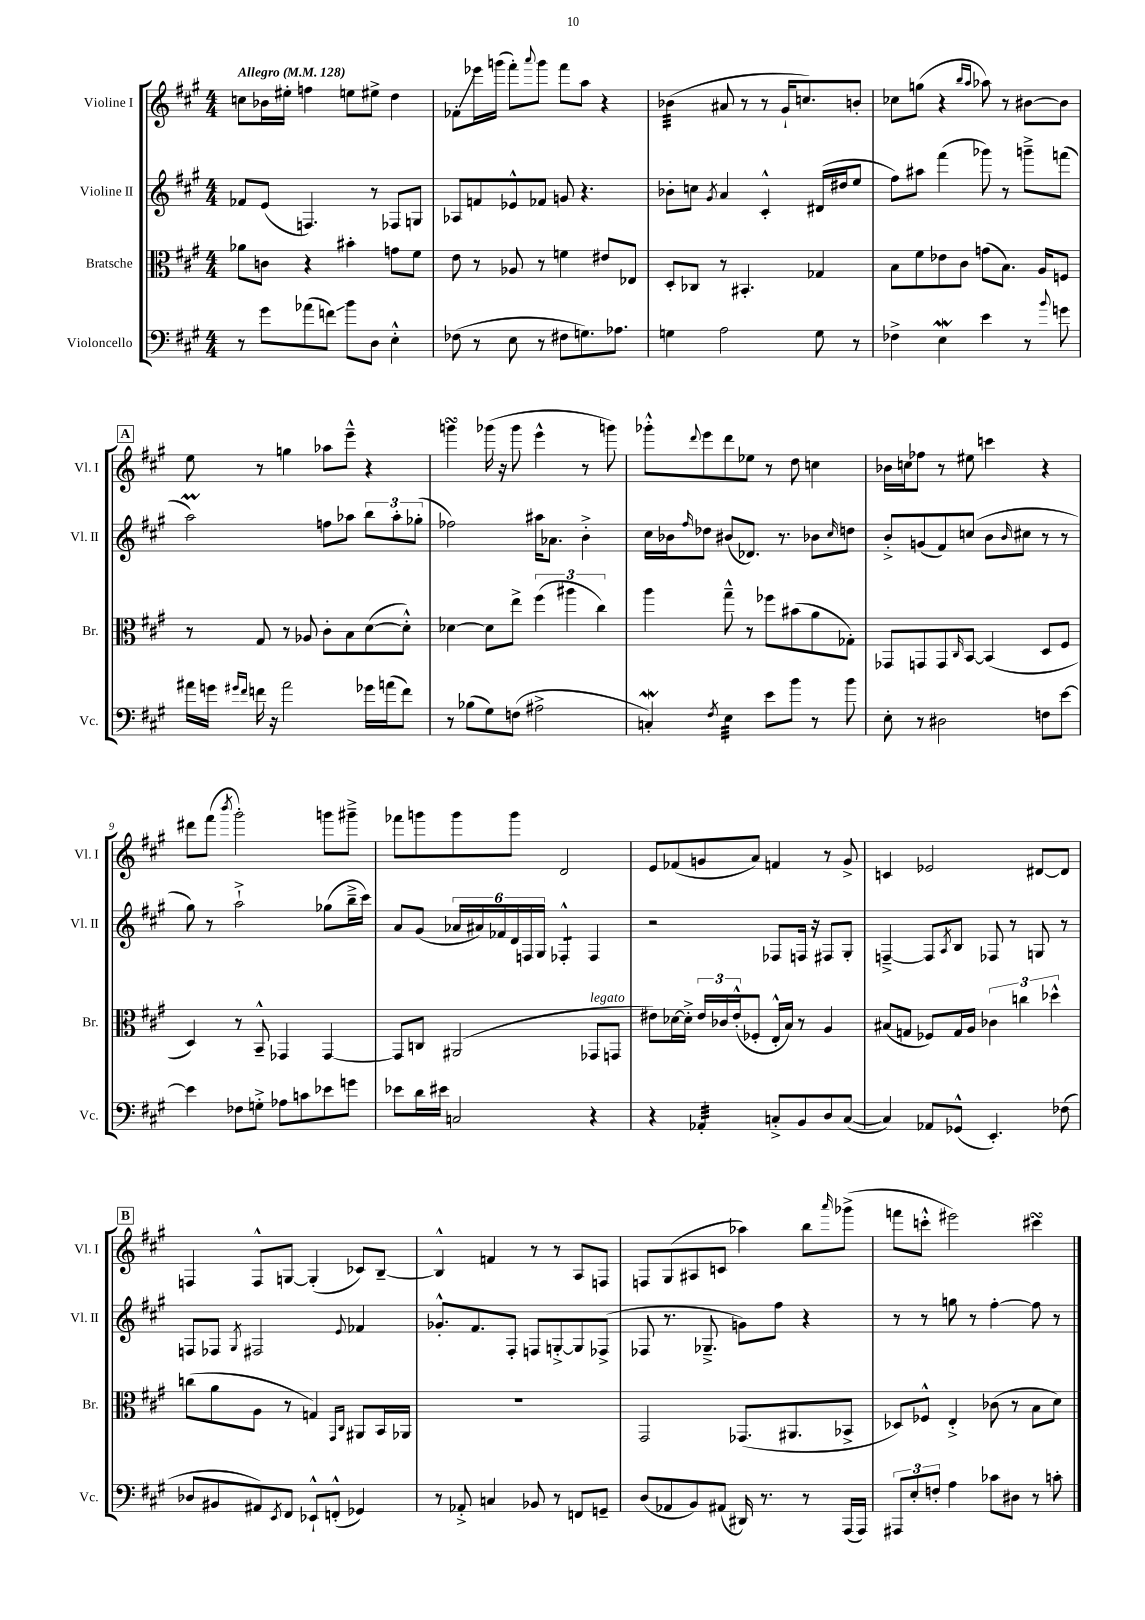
<<
\new StaffGroup <<
\new Staff = "s0" \with { instrumentName = "Violine I" shortInstrumentName = "Vl. I" } {
    \clef treble \key a \major \numericTimeSignature \time 4/4 \tempo "Allegro" 4 = 128
    c''8 bes'16 eis''16-. f''4 e''8 eis''8-> d''4 |
    fes'8-.\glissando ees'''16 g'''16( fis'''8-.) \appoggiatura { a'''8 } g'''8 fis'''8 a''8 r4 |
    bes'4:32( ais'8 r8 r8 gis'16-! c''8.) b'8-. |
    ces''8 g''8( r4 \grace { b''16 a''16 } aes''8) r8 bis'8~ bis'8 |
    \mark \markup { \box "A" } e''8 r8 g''4 aes''8 e'''8---^ r4 |
    g'''4\turn ges'''16( r16 ges'''8 e'''4-^ r8 g'''8) |
    ges'''8-.-^ \appoggiatura { d'''8 } e'''8 d'''8 ees''8 r8 d''8 c''4 |
    bes'16 c''16 fes''8 r8 eis''8 c'''4 r4 |
    dis'''8 fis'''8( \acciaccatura { b'''8 } gis'''2-.) g'''8 gis'''8---> |
    fes'''8 g'''8 g'''8 g'''8 d'2 |
    e'8 fes'8( g'8 a'8) f'4 r8 g'8-> |
    c'4 ees'2 dis'8~ dis'8 |
    \mark \markup { \box "B" } f4 f8-^ g8~ g4-.( ces'8) b8~-- |
    b4-^ f'4 r8 r8 a8 f8 |
    f8 gis8( ais8 c'8 aes''4) b''8 \grace { a'''16 } ges'''8->( |
    f'''8 c'''8-.-^ eis'''2) cis'''4\turn \bar "|." |
}
\new Staff = "s1" \with { instrumentName = "Violine II" shortInstrumentName = "Vl. II" } {
    \clef treble \key a \major \numericTimeSignature \time 4/4
    fes'8 e'8( f4.) r8 fes8 g8 |
    aes8 f'8 ees'8-^ fes'8 g'8 r4. |
    bes'8-. c''8 \acciaccatura { gis'8 } a'4 cis'4-.-^ dis'16( dis''16 e''8 |
    fis''8) ais''8 fis'''4( ges'''8) r8 g'''8---> f'''8( |
    \mark \markup { \box "A" } a''2\prall) f''8 aes''8 \tuplet 3/2 { b''8 aes''8-. ges''8-.( } |
    fes''2) ais''16 aes'8. b'4-.-> |
    cis''16 bes'16 \grace { fis''16 } des''8 bis'8( des'8.) r8. bes'8 \grace { cis''16 } d''8 |
    b'8-.-> g'8( fis'8) c''8( b'8 \grace { b'16 } cis''8 r8 r8 |
    gis''8) r8 a''2-!-> ges''8( b''16---> cis'''16) |
    a'8 gis'8( \tuplet 6/4 { aes'16 ais'16) fes'16 d'16 f16 gis16 } fes4:8-.-^ fes4 |
    r2 fes8 f16 r16 fis8 gis8-. |
    f4~---> f8 \acciaccatura { a8 } b8 fes8 r8 g8 r8 |
    \mark \markup { \box "B" } f8 fes8 \acciaccatura { gis8 } fis2 \appoggiatura { e'8 } fes'4 |
    ges'8.-.-^ fis'8. fis8-. f8 g8~-.-> g8 fes8->( |
    fes8 r8. ges8.---> g'8) fis''8 r4 |
    r8 r8 g''8 r8 fis''4~-. fis''8 r8 \bar "|." |
}
\new Staff = "s2" \with { instrumentName = "Bratsche" shortInstrumentName = "Br." } {
    \clef alto \key a \major \numericTimeSignature \time 4/4
    aes'8 c'8 r4 bis'4-. g'8 fis'8 |
    e'8 r8 aes8 r8 f'4 eis'8 ees8 |
    d8-. ces8 r8 bis,4.-. ges4 |
    b8 fis'8 ees'8 cis'8 g'8( b8.) a16 f8 |
    \mark \markup { \box "A" } r8 gis8 r8 aes8 cis'8-. b8 d'8~( d'8-.-^) |
    des'4~ des'8 e''8-> \tuplet 3/2 { fis''4( ais''4 cis''4) } |
    a''4 gis''8---^ r8 fes''8 bis'8( a'8 ges8-.) |
    ges,8 g,8 g,8 \grace { cis16 } b,8~ b,4( d8 fis8 |
    d4) r8 b,8---^ ges,4 ges,4~ |
    ges,8 c8 ais,2( ges,8^\markup { \italic "legato" } g,8 |
    eis'8) des'16~ des'16-.-> \tuplet 3/2 { eis'16 ces'16 eis'16-.-^( } fes8-. e16-.-^ b16) r8 a4 |
    bis8( g8 fes8) g16 a16 \tuplet 3/2 { ces'4 c''4 des''4-^ } |
    \mark \markup { \box "B" } c''8( a'8 a8 r8 g4) \grace { gis,16 cis16 } ais,8 b,16 aes,16 |
    R1 |
    gis,2 ges,8.( ais,8. bes,8-> |
    des8) fes8-^ e4-.-> ces'8( r8 b8 d'8) \bar "|." |
}
\new Staff = "s3" \with { instrumentName = "Violoncello" shortInstrumentName = "Vc." } {
    \clef bass \key a \major \numericTimeSignature \time 4/4
    r8 gis'8 aes'8( f'8\glissando) b'8 d8 e4-.-^ |
    fes8( r8 e8 r8 fis8 g8.) aes8. |
    g4 a2 g8 r8 |
    fes4-> e4\mordent e'4 r8 \appoggiatura { b'8 } g'8 |
    \mark \markup { \box "A" } ais'16 g'16 \grace { gis'16 fis'16 } f'16 r16 ais'2 ges'16 a'16( f'8) |
    r8 bes8( gis8) f8( ais2-> |
    c4-.\mordent) \acciaccatura { fis8 } e4:32 e'8 b'8 r8 b'8 |
    e8-. r8 dis2 f8 e'8~ |
    e'4 fes8 g8-.-> aes8 c'8 ees'8 g'8 |
    ees'8 d'16 eis'16 c2 r4 |
    r4 aes,4:32-. c8-.-> b,8 d8 c8~( |
    c4) aes,8 ges,8-^( e,4.-.) fes8( |
    \mark \markup { \box "B" } des8 bis,8 ais,8) \acciaccatura { e,8 } fis,8 ees,8-!-^ f,8-.-^( ges,4) |
    r8 aes,8-.-> c4 bes,8 r8 f,8 g,8-- |
    d8( aes,8 b,8) ais,8( dis,16) r8. r8 a,,16( a,,16) |
    \tuplet 3/2 { ais,,8 e8-. f8-. } a4 ces'8 dis8 r8 c'8-. \bar "|." |
}
>>
>>
